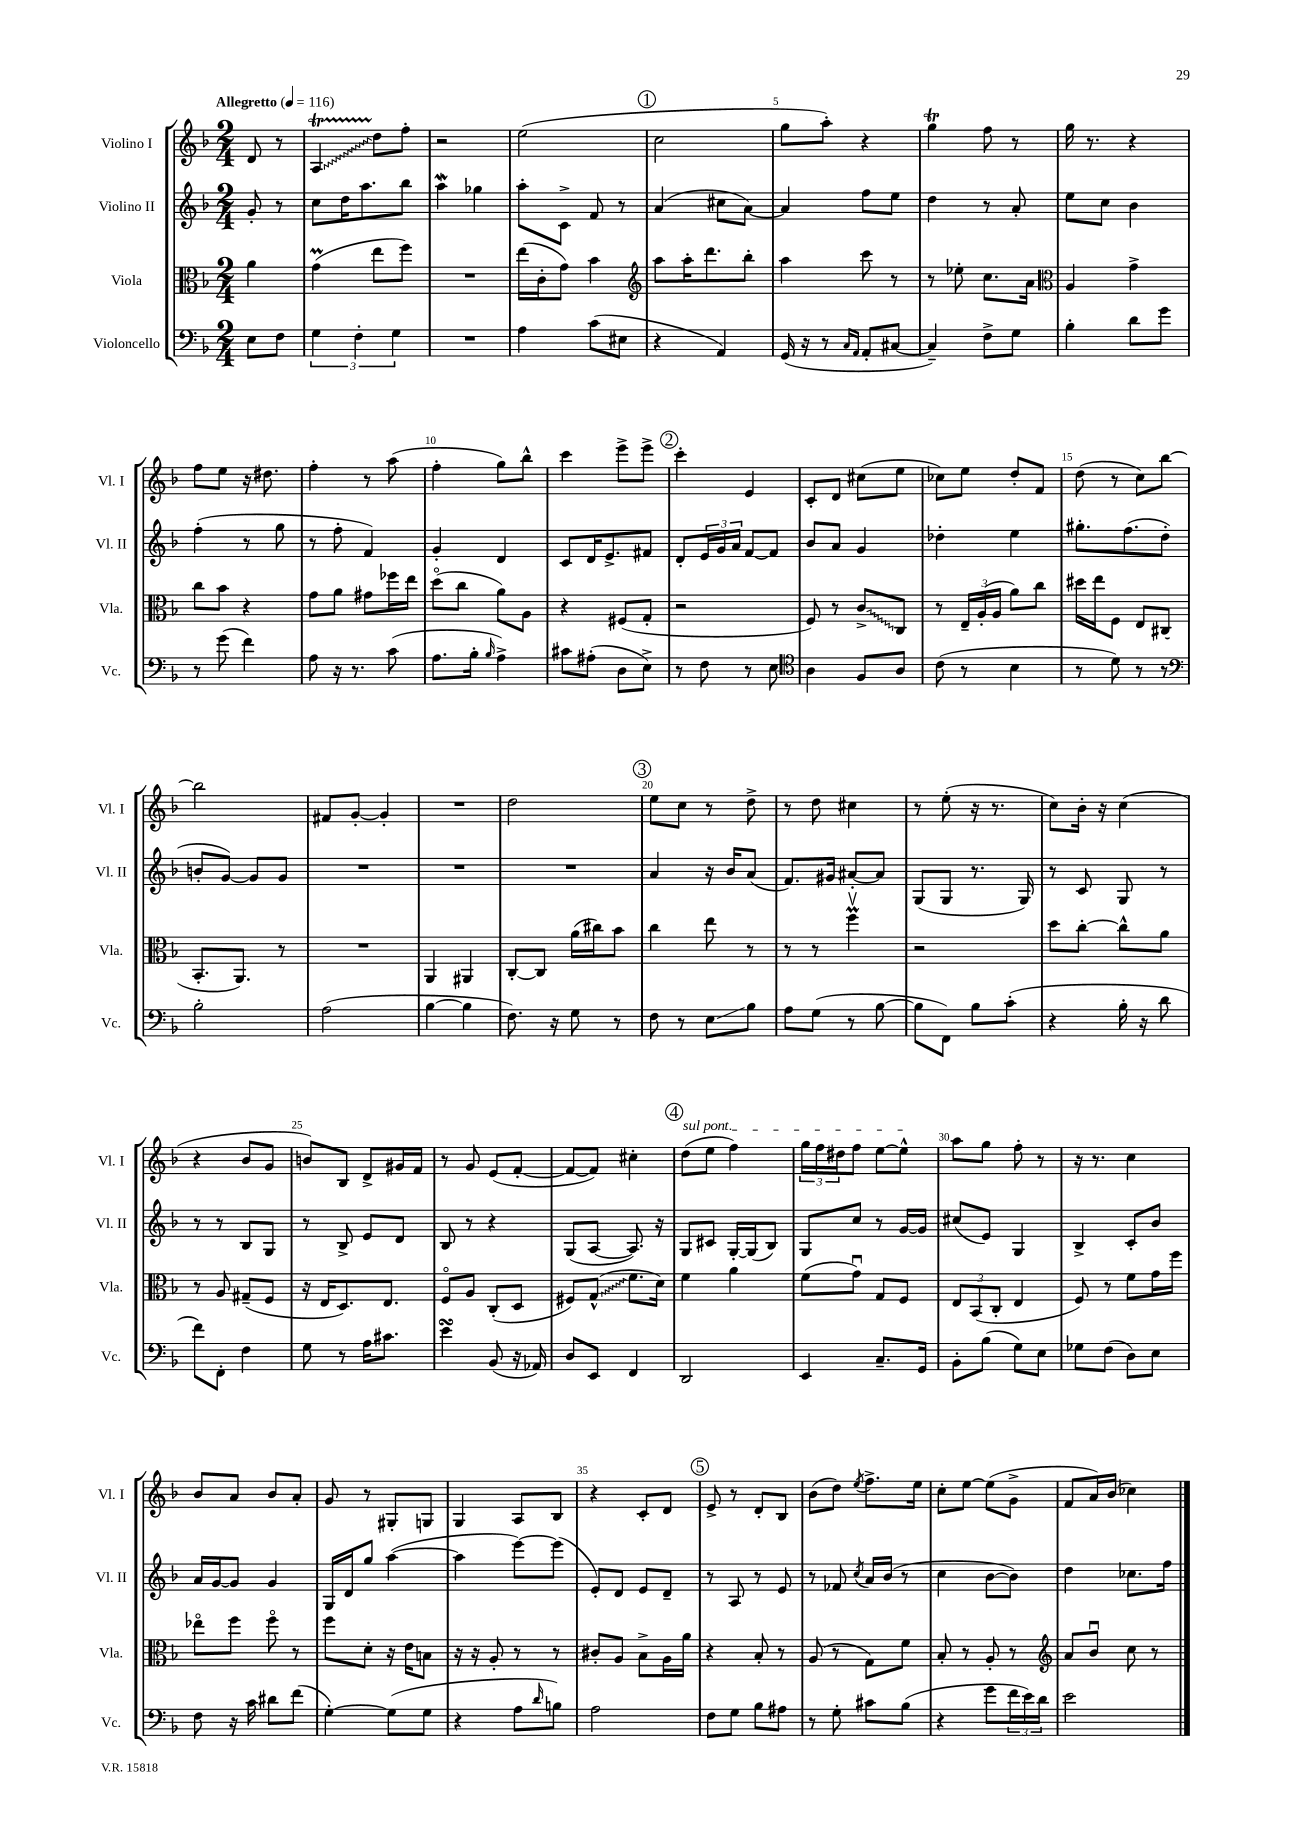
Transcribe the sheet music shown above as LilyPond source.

<<
\new StaffGroup <<
\new Staff = "s0" \with { instrumentName = "Violino I" shortInstrumentName = "Vl. I" } {
    \clef treble \key f \major \numericTimeSignature \time 2/4 \partial 4 \tempo "Allegretto" 4 = 116
    d'8 r8 |
    \once \override Glissando.style = #'zigzag a4\startTrillSpan\glissando d''8\stopTrillSpan f''8-. |
    r2 |
    e''2( |
    \mark \markup { \circle "1" } c''2 |
    g''8 a''8-.) r4 |
    g''4\trill f''8 r8 |
    g''16 r8. r4 |
    f''8 e''8 r16 dis''8. |
    f''4-. r8 a''8( |
    f''4-. g''8) bes''8-^ |
    c'''4 e'''8-> e'''8-> |
    \mark \markup { \circle "2" } c'''4-. e'4 |
    c'8-. d'8 cis''8( e''8 |
    ces''8) e''8 d''8-. f'8 |
    d''8( r8 c''8) bes''8~ |
    bes''2 |
    fis'8 g'8~-. g'4-. |
    R2 |
    d''2 |
    \mark \markup { \circle "3" } e''8 c''8 r8 d''8-> |
    r8 d''8 cis''4 |
    r8 e''8-.( r16 r8. |
    c''8) bes'16-. r16 c''4( |
    r4 bes'8 g'8 |
    b'8) bes8 d'8-> gis'16 f'16 |
    r8 g'8 e'8( f'8~-. |
    f'8~ f'8) cis''4-. |
    \mark \markup { \circle "4" } \once \override TextSpanner.bound-details.left.text = \markup { \italic "sul pont." } d''8\startTextSpan( e''8 f''4) |
    \tuplet 3/2 { g''16 f''16 dis''16 } f''8 e''8~ e''8-^\stopTextSpan |
    a''8 g''8 f''8-. r8 |
    r16 r8. c''4 |
    bes'8 a'8 bes'8 a'8-. |
    g'8 r8 gis8-. g8 |
    g4 a8 bes8 |
    r4 c'8-. d'8 |
    \mark \markup { \circle "5" } e'8-> r8 d'8-. bes8 |
    bes'8( d''8) \acciaccatura { e''8 } f''8.-> e''16 |
    c''8-. e''8~ e''8( g'8-> |
    f'8 a'16) bes'16( ces''4) \bar "|." |
}
\new Staff = "s1" \with { instrumentName = "Violino II" shortInstrumentName = "Vl. II" } {
    \clef treble \key f \major \numericTimeSignature \time 2/4 \partial 4
    g'8-. r8 |
    c''8 d''16 a''8. bes''8 |
    a''4\mordent ges''4 |
    a''8-. c'8-> f'8 r8 |
    \mark \markup { \circle "1" } a'4( cis''8 a'8~) |
    a'4 f''8 e''8 |
    d''4 r8 a'8-. |
    e''8 c''8 bes'4 |
    f''4-.( r8 g''8 |
    r8 f''8-. f'4) |
    g'4-. d'4 |
    c'8 d'16 e'8.-> fis'8 |
    \mark \markup { \circle "2" } d'8-. \tuplet 3/2 { e'16 g'16 a'16 } f'8~ f'8 |
    bes'8 a'8 g'4 |
    des''4-. e''4 |
    gis''8.-. f''8.( d''8-. |
    b'8-. g'8~) g'8 g'8 |
    R2 |
    R2 |
    R2 |
    \mark \markup { \circle "3" } a'4 r16 bes'16 a'8( |
    f'8.) gis'16 ais'8~-. ais'8 |
    g8( g8 r8. g16) |
    r8 c'8 g8 r8 |
    r8 r8 bes8 g8 |
    r8 bes8-> e'8 d'8 |
    bes8 r8 r4 |
    g8( a8~ a8.) r16 |
    \mark \markup { \circle "4" } g8 cis'8 g16~-. g16( bes8) |
    g8 c''8 r8 g'16~ g'16 |
    cis''8( e'8) g4 |
    bes4-> c'8-. bes'8 |
    a'16 g'16~ g'8 g'4 |
    g16 d'16 g''8 a''4~( |
    a''4 e'''8~) e'''8( |
    e'8-.) d'8 e'8 d'8-- |
    \mark \markup { \circle "5" } r8 a8 r8 e'8 |
    r8 fes'8 \acciaccatura { c''8 } a'16 bes'16( r8 |
    c''4 bes'8~ bes'8) |
    d''4 ces''8. f''16 \bar "|." |
}
\new Staff = "s2" \with { instrumentName = "Viola" shortInstrumentName = "Vla." } {
    \clef alto \key f \major \numericTimeSignature \time 2/4 \partial 4
    a'4 |
    g'4\prall( e''8 f''8) |
    R2 |
    e''16( c'16-. g'8) bes'4 |
    \mark \markup { \circle "1" } \clef treble a''8 a''16-. d'''8. bes''8-. |
    a''4 c'''8 r8 |
    r8 ees''8-. c''8. a'16 |
    \clef alto a4 g'4-> |
    c''8 bes'8 r4 |
    g'8 a'8 gis'8 fes''16 e''16 |
    d''8\flageolet( c''8 a'8) a8 |
    r4 fis8( g8-. |
    \mark \markup { \circle "2" } r2 |
    f8) r8 \once \override Glissando.style = #'zigzag c'8->\glissando c8 |
    r8 \tuplet 3/2 { e16-- a16-.( a16 } a'8) c''8 |
    dis''16 e''16 f8 e8 cis8( |
    bes,8.-. a,8.) r8 |
    R2 |
    a,4 ais,4 |
    c8~-. c8 a'16( cis''16) bes'8 |
    \mark \markup { \circle "3" } c''4 e''8 r8 |
    r8 r8 f''4\upbow\prall |
    r2 |
    d''8 c''8~-. c''8-^ a'8 |
    r8 a8 gis8--( f8 |
    r16 e16 d8.) e8. |
    f8\flageolet a8 c8-.( d8 |
    fis8) \once \override Glissando.style = #'zigzag g8-^\glissando( f'8. d'16) |
    \mark \markup { \circle "4" } f'4 a'4 |
    f'8( g'8\downbow) g8 f8 |
    \tuplet 3/2 { e8 bes,8( c8-. } e4 |
    f8) r8 f'8 g'16 f''16 |
    ees''8\flageolet f''8 f''8\flageolet r8 |
    f''8 d'8-. r16 e'16 b8 |
    r16 r16 a8-. r8 r8 |
    cis'8-. a8 bes8-> a16 a'16 |
    \mark \markup { \circle "5" } r4 bes8-. r8 |
    a8( r8 g8) f'8 |
    bes8-. r8 a8-. r8 |
    \clef treble a'8 bes'8\downbow c''8 r8 \bar "|." |
}
\new Staff = "s3" \with { instrumentName = "Violoncello" shortInstrumentName = "Vc." } {
    \clef bass \key f \major \numericTimeSignature \time 2/4 \partial 4
    e8 f8 |
    \tuplet 3/2 { g4 f4-. g4 } |
    R2 |
    a4 c'8( eis8 |
    \mark \markup { \circle "1" } r4 a,4) |
    g,16( r16 r8 \grace { c16 a,16 } a,8-. cis8~ |
    cis4--) f8-> g8 |
    bes4-. d'8 g'8 |
    r8 g'8( f'4) |
    a8 r16 r8. c'8( |
    a8. bes16-. \grace { bes16 } a4->) |
    cis'8 ais8-.( d8 e8->) |
    \mark \markup { \circle "2" } r8 f8 r8 e8 |
    \clef tenor a4 f8 a8 |
    c'8( r8 bes4 |
    r8 d'8) r8 r8 |
    \clef bass bes2-. |
    a2( |
    bes4~ bes4 |
    f8.) r16 g8 r8 |
    \mark \markup { \circle "3" } f8 r8 e8\glissando bes8 |
    a8 g8( r8 bes8~ |
    bes8 f,8) bes8 c'8-.( |
    r4 bes16-. r16 d'8 |
    f'8) f,8-. f4 |
    g8 r8 a16 cis'8. |
    e'4\turn bes,8( r16 aes,16) |
    d8 e,8 f,4 |
    \mark \markup { \circle "4" } d,2 |
    e,4 c8.-- g,16 |
    bes,8-. bes8( g8) e8 |
    ges8 f8( d8) e8 |
    f8 r16 c'16 dis'8 f'8( |
    g4~-.) g8( g8 |
    r4 a8 \grace { d'16 } b8) |
    a2 |
    \mark \markup { \circle "5" } f8 g8 bes8 ais8 |
    r8 g8-. cis'8 bes8( |
    r4 g'8 \tuplet 3/2 { f'16 e'16) d'16 } |
    e'2 \bar "|." |
}
>>
>>
\layout { \context { \Score \override BarNumber.break-visibility = ##(#f #t #t) barNumberVisibility = #(every-nth-bar-number-visible 5) } }
